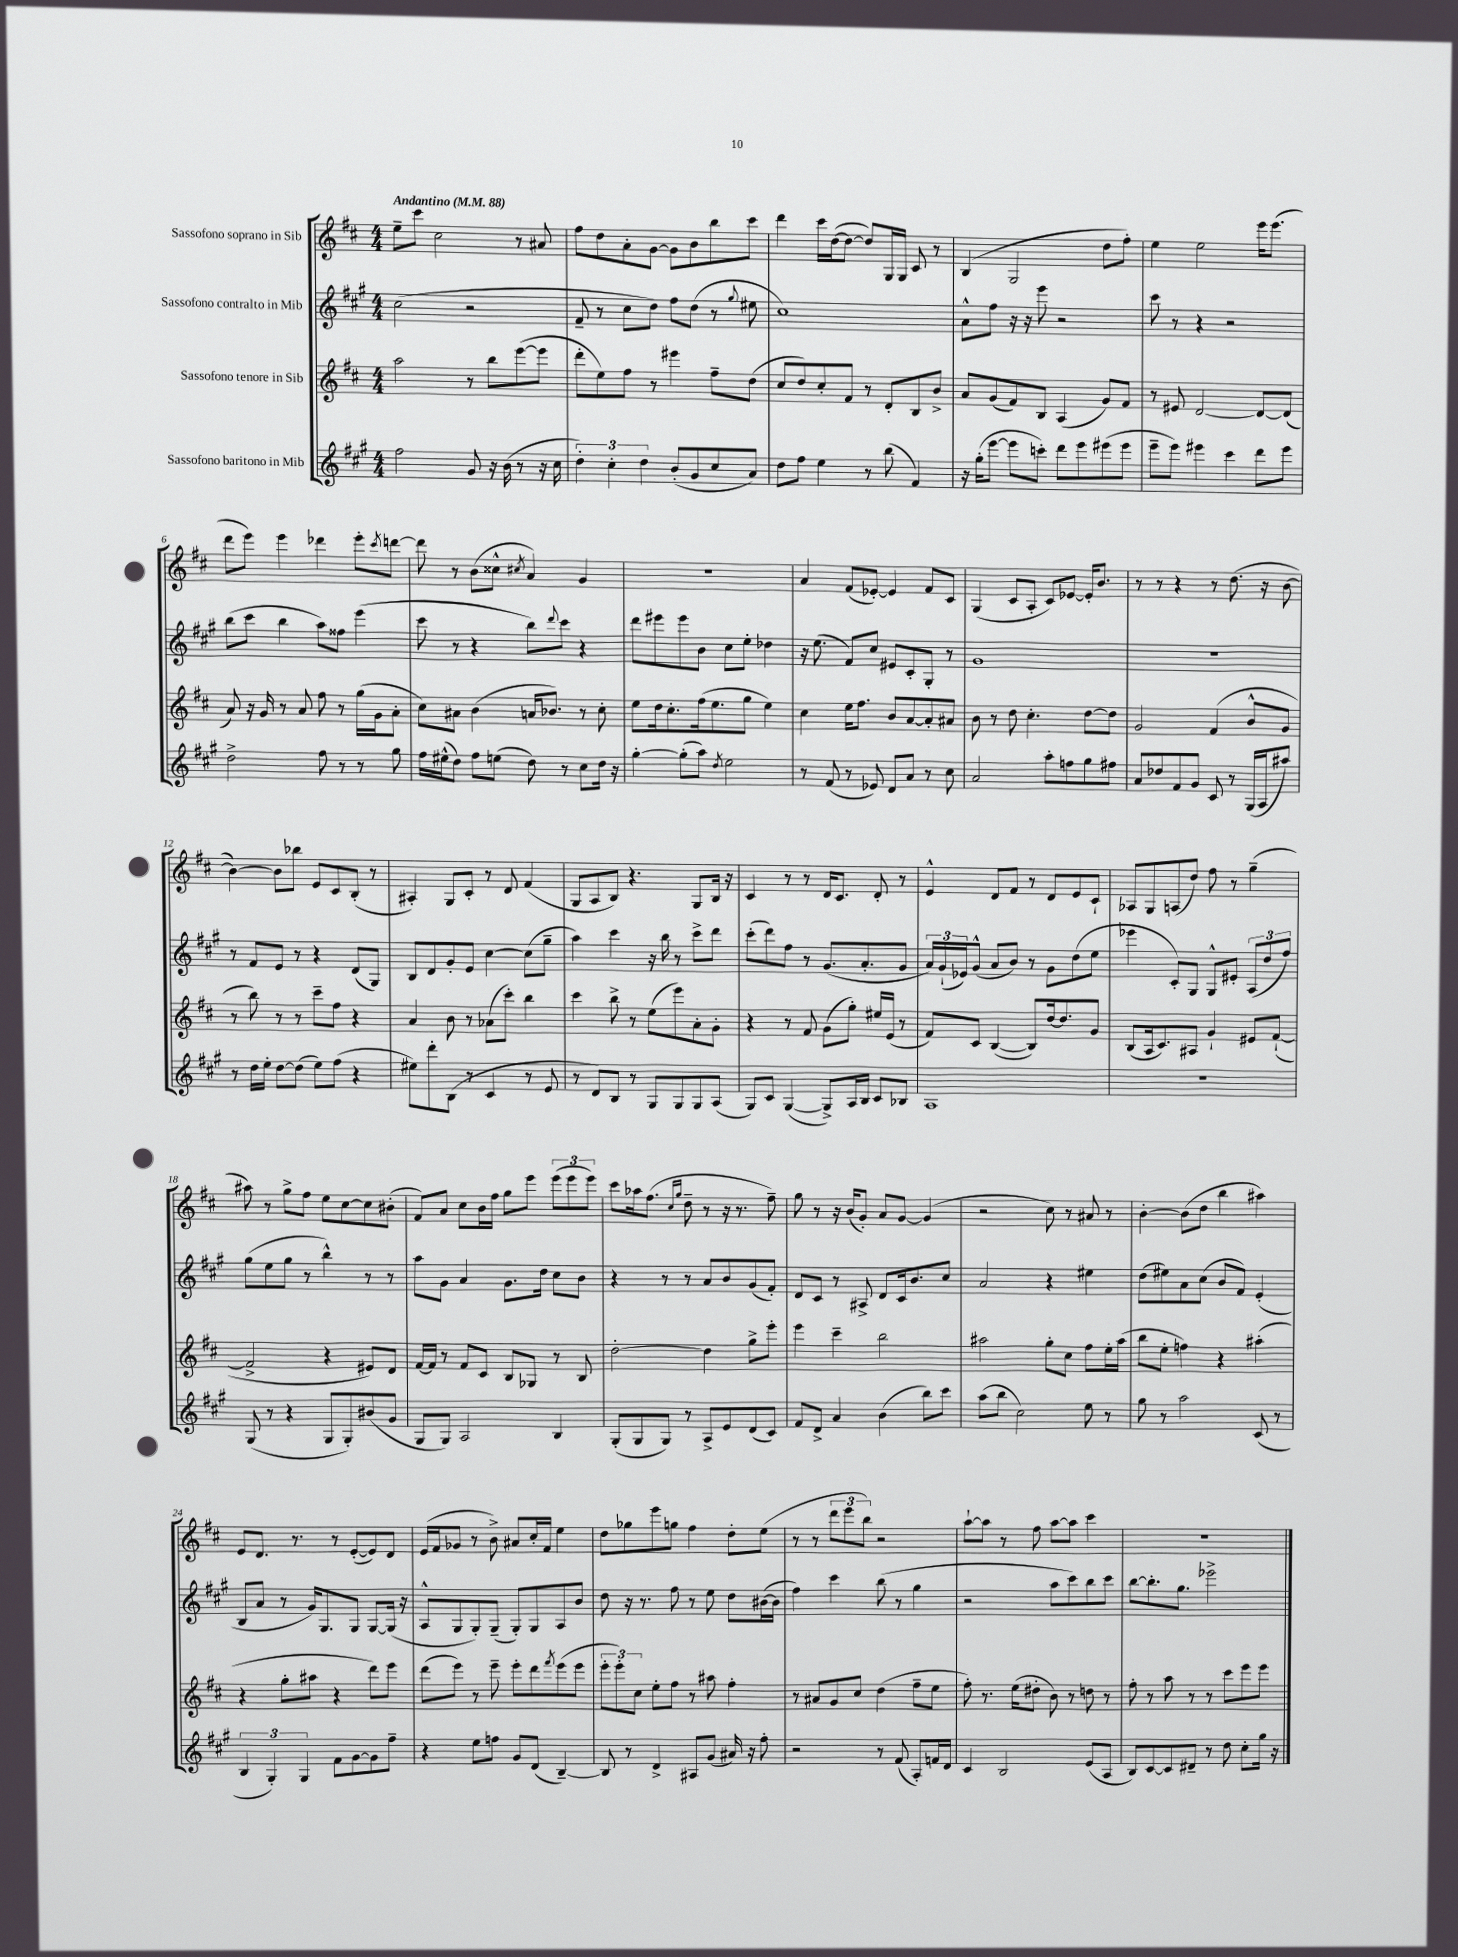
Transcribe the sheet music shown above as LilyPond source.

<<
\new StaffGroup <<
\new Staff = "s0" \with { instrumentName = "Sassofono soprano in Sib" } {
    \clef treble \key d \major \numericTimeSignature \time 4/4 \tempo "Andantino" 4 = 88
    e''8-- cis'''8 cis''2 r8 ais'8 |
    fis''8 d''8 a'8-. g'8~ g'8 b'8 b''8 cis'''8 |
    d'''4 cis'''16 d''16~( d''8~ d''8) g16 g16 cis'8 r8 |
    b4( g2 d''8 fis''8-.) |
    e''4 e''2 e'''16 e'''8.( |
    d'''8 e'''8) e'''4 des'''4 e'''8-. \acciaccatura { cis'''8 } d'''8~ |
    d'''8 r8 b'8( cisis''8-^ \acciaccatura { cis''8 } a'4) g'4 |
    r1 |
    a'4 fis'8( ees'8~-.) ees'4 fis'8 cis'8 |
    g4( cis'8 a8-. cis'8) ees'8~ ees'16-. b'8. |
    r8 r8 r4 r8 d''8.( r16 b'8~ |
    b'4~) b'8 bes''8 e'8 cis'8 b8-.( r8 |
    ais4-.) g8 cis'8-. r8 d'8 fis'4( |
    g8 a8 b8) r4. g8 b16 r16 |
    cis'4 r8 r8 d'16 cis'8. d'8-. r8 |
    e'4-^ d'8 fis'8 r8 d'8 e'8 cis'8-! |
    aes8 g8 a8( d''8) fis''8 r8 g''4--( |
    ais''8) r8 g''8-> fis''8 e''8 cis''8~ cis''8 bis'8-.( |
    fis'8) a'8 cis''8 b'16 fis''16 g''8 e'''8 \tuplet 3/2 { e'''8( e'''8 e'''8) } |
    cis'''8 aes''16 fis''8.( \grace { cis''16 g''16 } d''8-- r8 r16 r8. fis''8--) |
    g''8 r8 r16 b'16( g'8-.) a'8 g'8~ g'4( |
    r2 cis''8) r8 ais'8 r8 |
    b'4~-. b'8( d''8 b''4 ais''4) |
    e'8 d'8. r8. r8 e'8~-.( e'8) d'8 |
    e'16( fis'16 ges'8 r8 b'8->) ais'8 cis''16-. fis'16 e''4 |
    d''8 ges''8 e'''8 g''8 fis''4 d''8-. e''8( |
    r8 r8 \tuplet 3/2 { d'''8 e'''8 b''8) } r2 |
    a''8~-! a''8 r8 fis''8 a''8~ a''8 cis'''4 |
    R1 \bar "|." |
}
\new Staff = "s1" \with { instrumentName = "Sassofono contralto in Mib" } {
    \clef treble \key a \major \numericTimeSignature \time 4/4
    cis''2( r2 |
    fis'8-- r8 cis''8 d''8) fis''8 d''8( r8 \appoggiatura { gis''8 } eis''8 |
    cis''1) |
    a'8-^ fis''8 r16 r16 e'''8 r2 |
    cis'''8 r8 r4 r2 |
    b''8( cis'''8 b''4 a''8) fisis''8 e'''4( |
    cis'''8 r8 r4 b''8) \appoggiatura { d'''8 } cis'''8 r4 |
    d'''8 eis'''8 eis'''8 b'8 cis''8 e''8-. des''4 |
    r16 e''8.( fis'8) cis''8 eis'8 cis'8-. gis8-. r8 |
    gis'1 |
    R1 |
    r8 fis'8 e'8 r8 r4 d'8( gis8) |
    b8 d'8 gis'8-. e'8 cis''4~ cis''8( gis''8-- |
    a''4) cis'''4 r16 b''16 r8 cis'''8-> d'''8 |
    cis'''8-.( d'''8) fis''8 r8 gis'8.( a'8.-. gis'8 |
    \tuplet 3/2 { a'16) gis'16-!( ees'16) } gis'8-^( a'8 b'8) r8 gis'8 d''8( e''8 |
    ees'''4 cis'8-.) gis8 gis8-^ eis'8-. \tuplet 3/2 { a8( d''8 fis''8) } |
    gis''8( e''8 gis''8 r8 b''4-^) r8 r8 |
    a''8 gis'8 a'4 gis'8. d''16 cis''8 b'8 |
    r4 r8 r8 a'8 b'8 gis'8( fis'8-.) |
    d'8 cis'8 r8 ais8-> d'8 cis'16 b'8. cis''8 |
    a'2 r4 eis''4 |
    d''8( eis''8) a'8 cis''8( b'8 fis'8) e'4-.( |
    b8 a'8 r8 gis'16) gis8. gis8 gis8~ gis16( r16 |
    a8-^ gis8 gis8-.) gis8--( gis8-.) gis8 a8 b'8 |
    d''8 r16 r8. fis''8 r8 e''8 d''8 bis'16~( bis'16 |
    fis''4) cis'''4 b''8( r8 gis''4 |
    r2 a''8 cis'''8) b''8 cis'''8 |
    b''8~ b''8.-. gis''8. ees'''2-> \bar "|." |
}
\new Staff = "s2" \with { instrumentName = "Sassofono tenore in Sib" } {
    \clef treble \key d \major \numericTimeSignature \time 4/4
    a''2 r8 b''8 e'''8~( e'''8 |
    d'''8-. e''8) fis''8 r8 eis'''4 fis''8-- d''8( |
    cis''8 d''8) cis''8-. fis'8 r8 d'8-. b8 b'8-> |
    a'8 g'8( fis'8) b8 a4( g'8) fis'8 |
    r8 eis'8 d'2~ d'8~ d'8( |
    a'8) r16 g'16 r8 a'8 fis''8 r8 g''16( g'16 a'8-. |
    cis''8) ais'8 b'4( a'16 bes'8.) r8 cis''8-. |
    e''8 d''16 cis''8.-. fis''16( e''8. g''8 e''4) |
    cis''4 e''16 fis''8. b'8 a'8~ a'8-. ais'8 |
    b'8 r8 d''8 cis''4.-. d''8~ d''8 |
    g'2 fis'4( b'8-^ g'8 |
    r8 b''8) r8 r8 cis'''8-- fis''8 r4 |
    a'4 b'8 r8 aes'8( cis'''8-.) b''4 |
    cis'''4 b''8-> r8 e''8( e'''8) a'8-. g'8-. |
    r4 r8 fis'8 g'8( g''8-.) eis''16 e'16( r8 |
    fis'8) cis'8 b4~( b8) d''16~ d''8. g'8 |
    b8( a16 cis'8.) ais8 g'4-! eis'8 fis'8~-!( |
    fis'2-> r4 eis'8) d'8 |
    fis'16~ fis'16 r8 fis'8 cis'8 b8 ges8 r8 b8 |
    d''2~-. d''4 g''8-> e'''8-. |
    e'''4 cis'''4-- b''2 |
    ais''2 g''8-. cis''8 fis''8 e''16-. ais''16( |
    b''8 e''8-. f''4) r4 ais''4-.( |
    r4 g''8-. ais''8 r4 d'''8) e'''8 |
    d'''8( e'''8) r8 e'''8-- e'''8-. d'''8 \acciaccatura { fis'''8 } e'''8( e'''8 |
    \tuplet 3/2 { e'''8-. e'''8-.) cis''8 } e''8-. fis''8 r8 ais''8 fis''4-. |
    r8 ais'8 g'8 cis''8 d''4( fis''8-- e''8 |
    fis''8-.) r8. e''16( dis''8-. b'8) r8 d''8 r8 |
    fis''8-. r8 a''8 r8 r8 cis'''8 e'''8 e'''8 \bar "|." |
}
\new Staff = "s3" \with { instrumentName = "Sassofono baritono in Mib" } {
    \clef treble \key a \major \numericTimeSignature \time 4/4
    fis''2 gis'8 r16 b'16( r8 r16 cis''16 |
    \tuplet 3/2 { d''4-.) cis''4-. d''4 } b'8-.( gis'8 cis''8 a'8) |
    d''8 fis''8 e''4 r8 b''8( fis'4) |
    r16 gis''16-.( e'''8~ e'''8 c'''8-.) d'''8 e'''8 eis'''8( eis'''8 |
    e'''8-- e'''8) eis'''4 cis'''4 d'''8 eis'''8 |
    d''2-> fis''8 r8 r8 gis''8 |
    fis''16 eis''16-^( d''8) fis''8 e''8( d''8) r8 cis''8 d''16 r16 |
    gis''4~-. gis''8-.( a''8) \acciaccatura { d''8 } e''2 |
    r8 fis'8( r8 ees'8) d'8 a'8 r8 cis''8 |
    a'2 a''8-. f''8 gis''8 fis''8 |
    a'8 des''8 fis'8 gis'8 cis'8 r8 gis16( a16 ais''8) |
    r8 d''16 e''16-. d''8~ d''8( e''8) fis''8( r4 |
    eis''8) d'''8-. b8( r8 cis'4 r8 e'8 |
    r8 d'8) b8 r8 gis8 gis8 gis8 a8( |
    gis8) cis'8 gis4~( gis8->) a16 b16 cis'8 bes8 |
    a1 |
    R1 |
    gis8( r8 r4 gis8 gis8-.) bis'8( gis'8 |
    gis8 gis8) a2 b4 |
    gis8-.( gis8 gis8) r8 a8-> e'8 d'8( cis'8) |
    fis'8 d'8-> a'4 b'4( b''8) cis'''8 |
    a''8( b''8 cis''2) e''8 r8 |
    gis''8 r8 a''2 cis'8( r8 |
    \tuplet 3/2 { b4 gis4-.) gis4 } fis'8 gis'8~ gis'8 fis''8-- |
    r4 e''8 f''8 gis'8 d'8( b4~--) |
    b8 r8 d'4-> ais8 gis'8( ais'16) r16 fis''8-. |
    r2 r8 fis'8( a8-.) f'16 d'16 |
    cis'4 b2 e'8( a8 |
    b8) cis'8~ cis'8 dis'8-- r8 d''8 cis''8-. gis''16 r16 \bar "|." |
}
>>
>>
